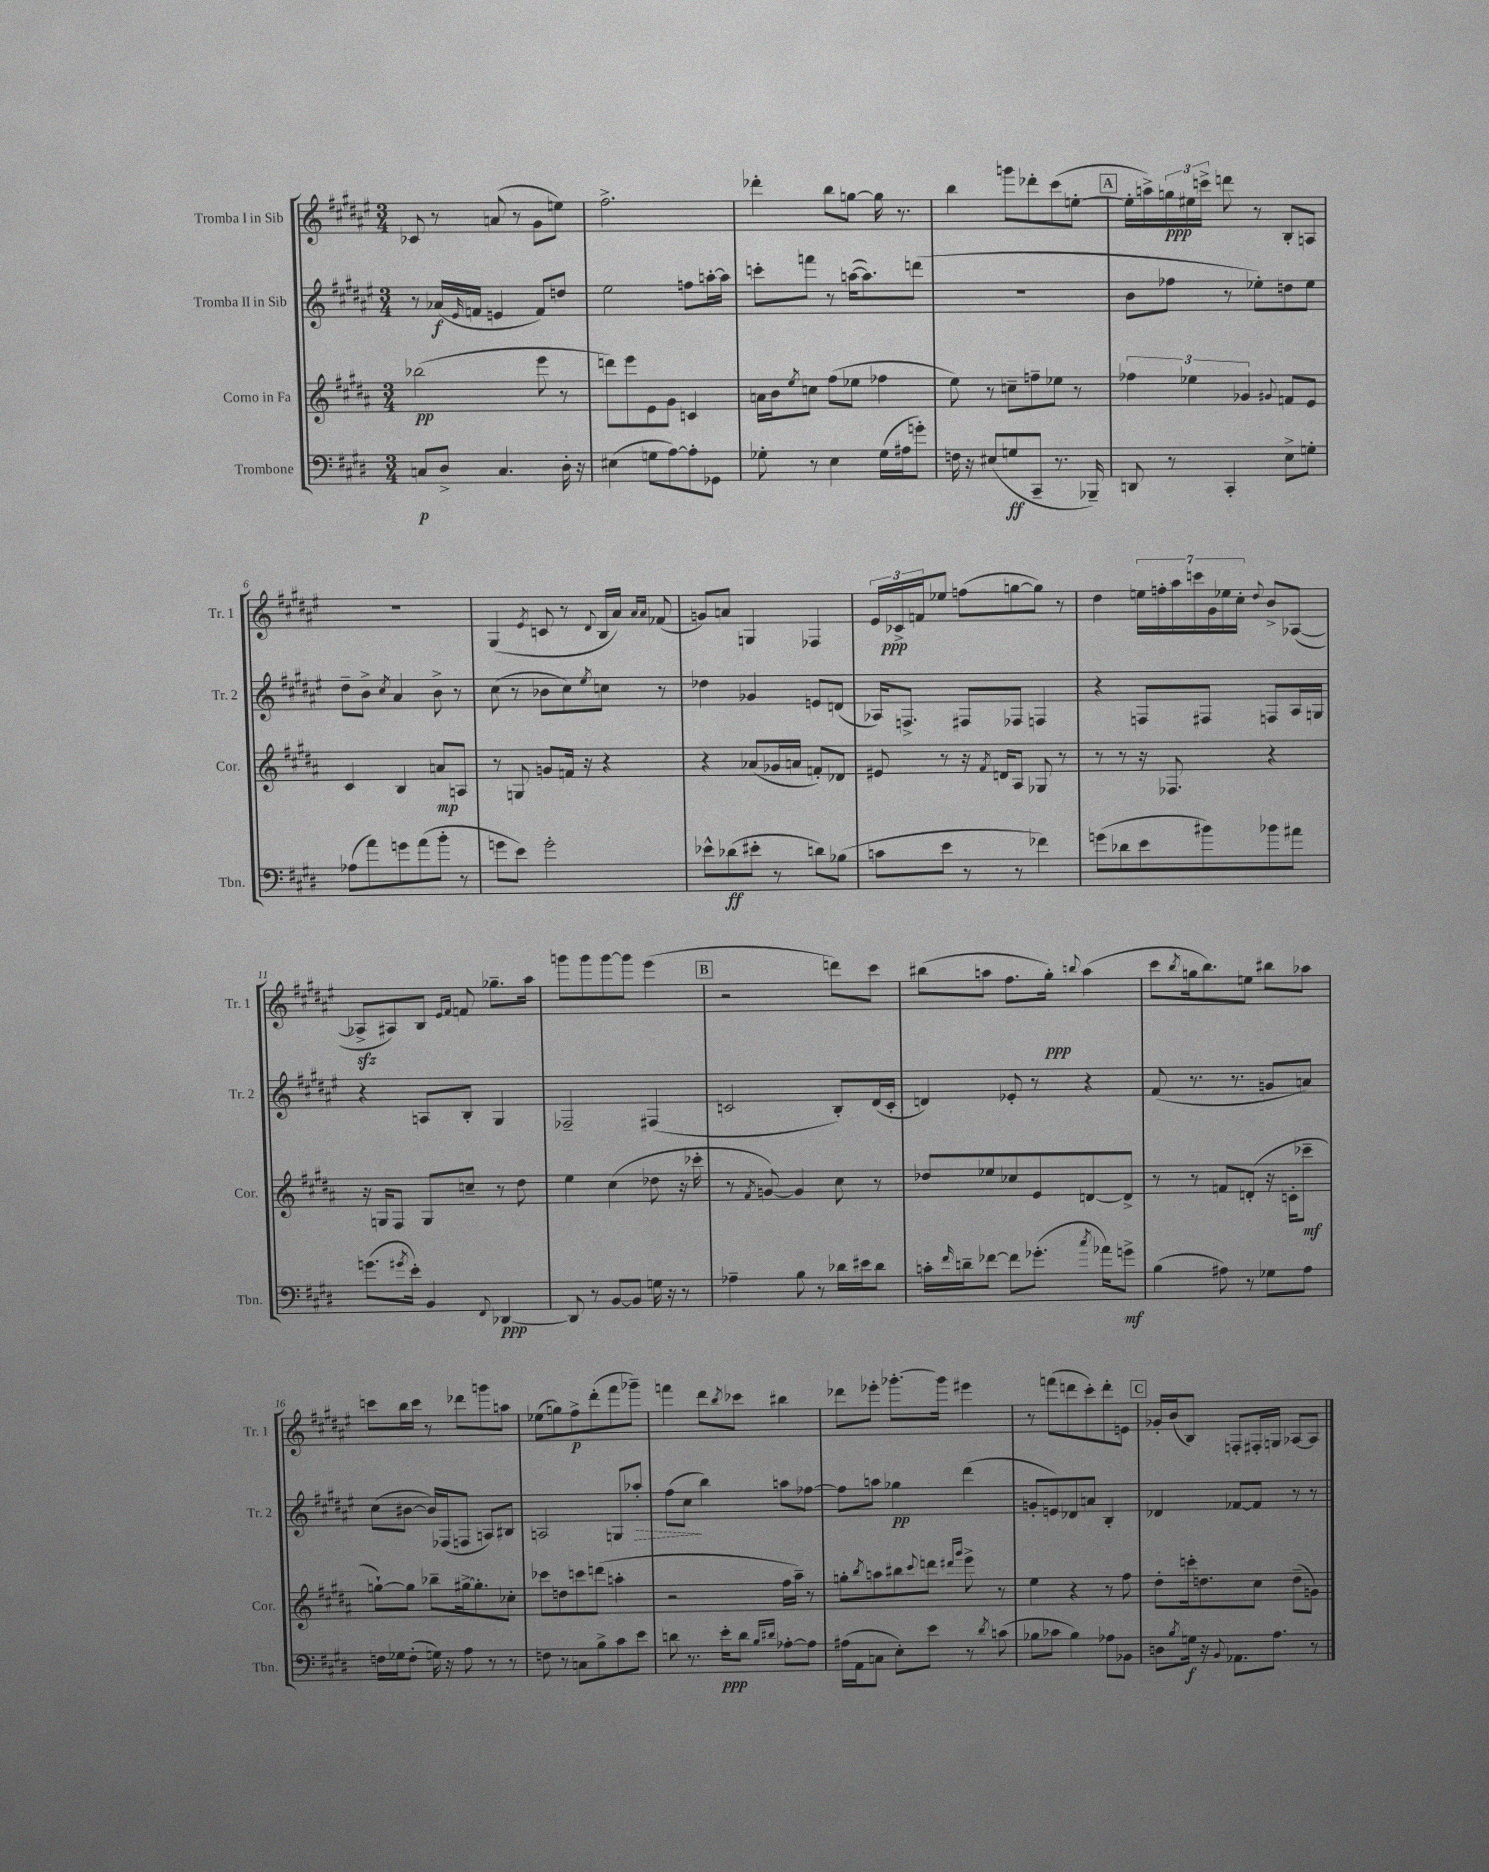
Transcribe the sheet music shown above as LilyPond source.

<<
\new StaffGroup <<
\new Staff = "s0" \with { instrumentName = "Tromba I in Sib" shortInstrumentName = "Tr. 1" } {
    \clef treble \key fis \major \numericTimeSignature \time 3/4
    ces'8 r8 a'8( r8 gis'8 e''8) |
    fis''2.-> |
    des'''4-. b''8 g''8~ g''16 r8. |
    b''4 g'''8 des'''8-. cis'''8( e''8~-. |
    \mark \markup { \box "A" } e''16-. a''16->) \tuplet 3/2 { g''16\ppp eis''16 c'''16-> } d'''8 r8 b8-. a8 |
    R2. |
    gis4( \acciaccatura { eis'8 } c'8 r8 \appoggiatura { dis'8 } b16 ais'16) \grace { ais'16 ais'16 } fes'8( |
    g'8) a'8 g4 fes4 |
    \tuplet 3/2 { eis'16 ces'16->\ppp f'16 } ees''8 f''8( g''8~ g''8) r8 |
    dis''4 \tuplet 7/4 { e''16 f''16-. ais''16 c'''16 gis'16 ees''16 cis''16-. } \appoggiatura { dis''8 } b'8-> aes8~( |
    aes8->\sfz ais8) b8 \grace { eis'16 fis'16 } f'8 ges''8.-- ais''16 |
    g'''8 g'''8 g'''8~ g'''8 eis'''4( |
    \mark \markup { \box "B" } r2 d'''8) cis'''8 |
    bis''8( a''8 fis''8. gis''16-.\ppp) \appoggiatura { b''8 } a''4( |
    cis'''8 \acciaccatura { b''8 } g''16 b''8.) e''8 bis''8 aes''8 |
    c'''8 b''16 c'''16 r8 des'''8 g'''8 a''8 |
    ees''8( g''8) fis''8->\p dis'''8-.( fis'''8 ges'''8--) |
    f'''4 dis'''8 \acciaccatura { b''8 } ces'''8 bis''4 |
    des'''8 ees'''8-. ges'''8.~-. ges'''16 eis'''4 |
    r8 f'''8( d'''8 cis'''8-.) d'''8-. e'8 |
    \mark \markup { \box "C" } ges'16-. b'16( b8) f8-. fis16-. g16 aes8~ aes8 \bar "|." |
}
\new Staff = "s1" \with { instrumentName = "Tromba II in Sib" shortInstrumentName = "Tr. 2" } {
    \clef treble \key fis \major \numericTimeSignature \time 3/4
    r8 aes'16\f( \grace { eis'16 } f'16 e'4 f'8) d''8 |
    eis''2 f''8 a''16~-. a''16 |
    c'''8-. f'''8 r8 a''16~( a''8.) d'''8( |
    R2. |
    \mark \markup { \box "A" } b'8 fes''8 r8 ees''8-.) d''8 ees''8 |
    dis''8-- b'8-> \acciaccatura { cis''8 } ais'4 b'8-> r8 |
    cis''8( r8 bes'8 cis''8) \acciaccatura { eis''8 } c''8 r8 |
    des''4 ges'4 e'8 d'8( |
    aes16) f8.-> fis8 fes8 f4 |
    r4 f8 fis8 f8 ais16 g16 |
    r4 a8 b8-. gis4 |
    fes2-- fis4( |
    \mark \markup { \box "B" } c'2 b8-.) dis'16( c'16-. |
    d'4) ees'8-. r8 r4 |
    fis'8( r8. r8. g'8 a'8) |
    cis''8( bis'8~ bis'16) fes16( f8 a8) bis8 |
    a2 g8 \once \override Hairpin.style = #'dashed-line aes''8-.\> |
    fis''8( cis''8\! b''4) a''8 fes''8~ |
    fes''8 a''8 ges''4\pp dis'''4( |
    g'8-. e'8) des'8 a'8 b4-. |
    \mark \markup { \box "C" } des'4 fes'8~ fes'8 r8 r8 \bar "|." |
}
\new Staff = "s2" \with { instrumentName = "Corno in Fa" shortInstrumentName = "Cor." } {
    \clef treble \key b \major \numericTimeSignature \time 3/4
    bes''2\pp( e'''8 r8 |
    d'''8) e'''8 e'8 gis'8 c'4 |
    a'16 b'16 \acciaccatura { e''8 } c''8 fis''8( ees''8 fes''4 |
    e''8) r8 c''8-- f''8-- ees''8 r8 |
    \mark \markup { \box "A" } \tuplet 3/2 { fes''4 ees''4 ges'4 } \appoggiatura { gis'8 } f'8 e'8 |
    cis'4 b4 a'8\mp a8 |
    r8 g8 g'8 f'16 r16 r4 |
    r4 aes'8( ges'16 a'16 f'8-.) des'8 |
    eis'8 r8 r16 \acciaccatura { fis'8 } d'16 ais8 ges8 r8 |
    r8 r8 r16 fes8. r4 |
    r16 g16 fis8 g8 c''8-- r8 dis''8 |
    e''4 cis''4( des''8 r16 ces'''16-. |
    \mark \markup { \box "B" } r8 \acciaccatura { fis'8 } g'8~) g'4 cis''8 r8 |
    des''8 ees''8 ces''8 e'8 d'8~ d'8-> |
    r8 r8 f'8 d'8-.( r16 c'16-. ces'''8--\mf |
    g''8~-!) g''8 bes''8-- gis''16~-> gis''8.-. ces''8-. |
    ces'''8 d''8 c'''8 d'''8( a''4-. |
    r2 fis''16 ais''16--) r8 |
    g''8-. \acciaccatura { b''8 } a''8 bis''8 \appoggiatura { cis'''8 } d'''8 \grace { dis'''16 gis'''16 } e'''8-> r8 |
    e''4 r4 r8 fis''8 |
    \mark \markup { \box "C" } dis''8-. c'''16-. d''8. cis''8 d''8--( g'8) \bar "|." |
}
\new Staff = "s3" \with { instrumentName = "Trombone" shortInstrumentName = "Tbn." } {
    \clef bass \key e \major \numericTimeSignature \time 3/4
    c8\p dis8-> c4. dis16-. r16 |
    eis4( g8 a8~) a8-. ges,8 |
    ges8-. r8 e4 ges16( ais16 g'8-.) |
    f16 r16 eis8( g8\ff cis,8-- r8. bes,,16--) |
    \mark \markup { \box "A" } d,8 r8 cis,4-. e8-> g8-. |
    aes8( a'8) g'8 a'8( b'8-. r8 |
    g'8 e'8) g'2-. |
    ees'8-^ des'8\ff( eis'8-. r8 d'8) bes8( |
    c'8 e'8 r8 r8 fes'4) |
    g'8( des'8 e'8 bis'8) bes'8 ais'8 |
    g'8.( \acciaccatura { gis'8 } e'16-.) b,4 \appoggiatura { fis,8 } des,4~\ppp |
    des,8 r8 b,8~ b,8 g16 r16 r8 |
    \mark \markup { \box "B" } aes4-- b8 r8 des'16 eis'16 des'8 |
    c'16-. \grace { fis'16 } d'16-- fes'8~ fes'8 ges'8.-.( \acciaccatura { cis''8 } aes'16) g'8->\mf |
    b4( ais8) r8 ges8 ais8 |
    f16 ges16 f8-.( g16) r16 a8 r8 r8 |
    f8 r8 c8 b8-> cis'8 e'8 |
    d'8 r8. e'16-.\ppp d'8 \grace { b16 dis'16 } aes8~-. aes8 |
    ais16( a,16 c8 e8-.) e'8 r8 \acciaccatura { dis'8 } c'8( |
    bes8 ces'8 bes4) aes8 bes,8 |
    \mark \markup { \box "C" } d8 \acciaccatura { b8 } g16\f r16 \appoggiatura { b,8 } aes,8. a8. r8 \bar "|." |
}
>>
>>
